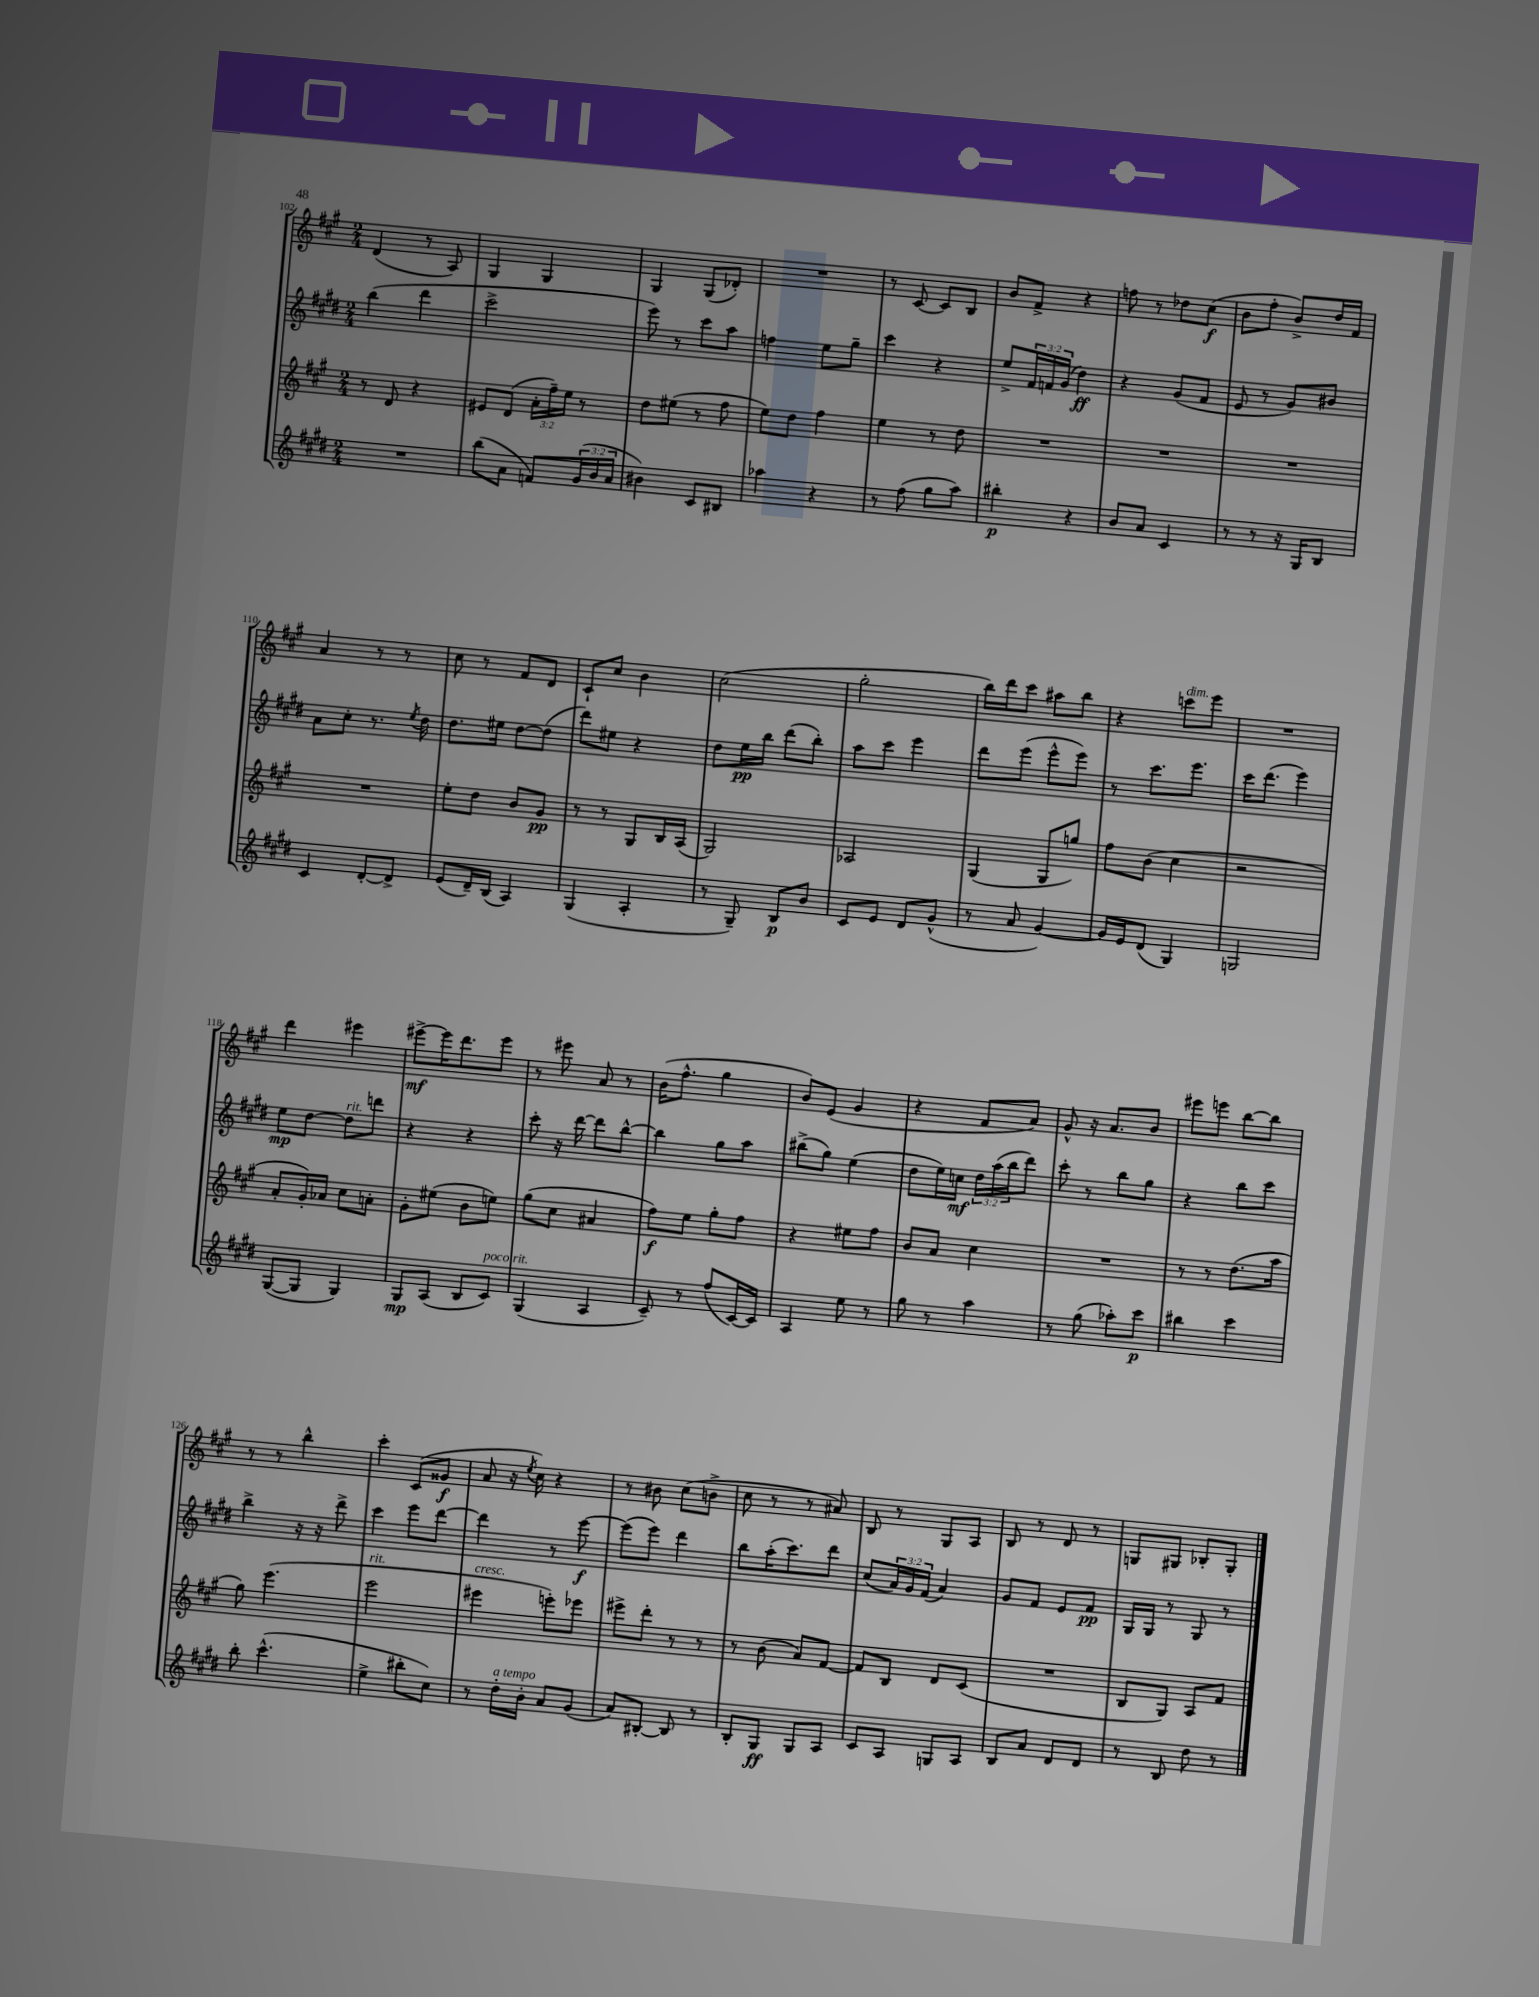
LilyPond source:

<<
\new StaffGroup <<
\new Staff = "s0" {
    \clef treble \key a \major \numericTimeSignature \time 2/4
    d'4( r8 a8) |
    gis4 gis4 |
    gis4 gis8( des'8-.) |
    R2 |
    r8 cis'8~ cis'8 b8 |
    b'8 fis'8-> r4 |
    f''8 r8 des''8 cis''8\f( |
    b'8 fis''8-. b'8->) d''16 fis'16 |
    a'4 r8 r8 |
    cis''8 r8 fis'8 d'8 |
    cis'8-! cis''8 b'4 |
    cis''2( |
    gis''2-. |
    b''16) d'''16 cis'''8 ais''8 b''8 |
    r4 c'''8^\markup { \italic "dim." } e'''8 |
    R2 |
    d'''4 eis'''4 |
    eis'''8~->\mf eis'''16 d'''8. eis'''8 |
    r8 eis'''8 a'8 r8 |
    b'16( fis''8.-^ gis''4 |
    b'8) e'8( gis'4 |
    r4 fis'8 a'8) |
    gis'8-^ r16 a'8. b'8 |
    eis'''8 e'''8 b''8~ b''8 |
    r8 r8 b''4-^ |
    cis'''4-. cis'8( gisis'8\f |
    a'8 r16 \acciaccatura { e''8 } cis''16) r4 |
    r8 bis'8 cis''8( b'8-> |
    cis''8 r8 r8 ais'8) |
    b8 r8 gis8 a8 |
    b8 r8 d'8 r8 |
    g8 gis8 bes8-. gis8-. \bar "|." |
}
\new Staff = "s1" {
    \clef treble \key e \major \numericTimeSignature \time 2/4 \override Staff.TupletNumber.text = #tuplet-number::calc-fraction-text
    b''4( dis'''4 |
    cis'''2-> |
    e'''8) r8 cis'''8 a''8 |
    f''4 e''8 gis''8-- |
    cis'''4 r4 |
    e''8-> \tuplet 3/2 { fis'16 f'16 gis'16( } dis''4\ff) |
    r4 gis'8( fis'8 |
    e'8 r8 gis'8) bis'8 |
    a'8 cis''8-. r8. \acciaccatura { e''8 } dis''16 |
    dis''8. eis''16 dis''8~ dis''8( |
    dis'''8) eis''8 r4 |
    dis''8 e''16\pp b''16 dis'''8( b''8-.) |
    a''8 cis'''8 e'''4 |
    dis'''8 e'''8( e'''8-^ e'''8) |
    r8 cis'''8. e'''8. |
    cis'''16 dis'''8.( e'''4) |
    e''8\mp dis''8~ dis''8^\markup { \italic "rit." } d'''8 |
    r4 r4 |
    cis'''8-. r16 dis'''16~ dis'''8 b''8~-^ |
    b''4 gis''8 a''8 |
    bis''8->( gis''8) e''4( |
    dis''8 e''16) c''16\mf \tuplet 3/2 { dis''16 a''16( b''16 } dis'''8) |
    cis'''8-. r8 b''8 gis''8 |
    r4 b''8 cis'''8 |
    b''4-> r16 r16 dis'''8-> |
    cis'''4 e'''8 dis'''8~ |
    dis'''4 r8 e'''8~\f |
    e'''8( e'''8) dis'''4 |
    b''8 a''16-.( cis'''8.) dis'''8 |
    cis''8( \tuplet 3/2 { a'16) gis'16 fis'16( } a'4) |
    gis'8 fis'8 e'8 fis'8\pp |
    gis16 gis16 r8 gis8 r8 \bar "|." |
}
\new Staff = "s2" {
    \clef treble \key a \major \numericTimeSignature \time 2/4 \override Staff.TupletNumber.text = #tuplet-number::calc-fraction-text
    r8 d'8 r4 |
    eis'8 d'8( \tuplet 3/2 { a'16-. fis''16--) e''16 } r8 |
    d''8 eis''8( r8 fis''8 |
    e''8) d''8 fis''4 |
    e''4 r8 d''8 |
    R2 |
    R2 |
    R2 |
    R2 |
    e''8-. d''8 b'8 gis'8\pp |
    r8 r8 gis8 b16 a16( |
    gis2) |
    aes2 |
    gis4( gis8 g''8) |
    fis''8 b'8( cis''4 |
    r2 |
    a'8-. gis'16-.) aes'16 cis''8 a'8-. |
    gis'8-. eis''8( b'8 e''8) |
    gis''8( cis''8 ais'4 |
    fis''8\f) e''8 gis''8-. fis''8 |
    r4 eis''8 fis''8 |
    b'8 a'8 cis''4 |
    R2 |
    r8 r8 d''8.( a''16 |
    gis''8) e'''4.( |
    e'''2^\markup { \italic "rit." } |
    eis'''4^\markup { \italic "cresc." } e'''8-.) ees'''8 |
    eis'''8-> d'''8-. r8 r8 |
    r8 b'8( a'8) fis'8~ |
    fis'8 b8 d'8 cis'8( |
    R2 |
    b8 gis8) a8 fis'8 \bar "|." |
}
\new Staff = "s3" {
    \clef treble \key e \major \numericTimeSignature \time 2/4 \override Staff.TupletNumber.text = #tuplet-number::calc-fraction-text
    R2 |
    b''8( a'8 f'8) \tuplet 3/2 { gis'16( b'16 a'16 } |
    bis'4) cis'8 bis8 |
    aes''4 r4 |
    r8 fis''8( gis''8 a''8) |
    bis''4-.\p r4 |
    b'8 a'8 cis'4 |
    r8 r8 r16 gis16 b8 |
    cis'4 dis'8~-. dis'8-> |
    e'8( dis'16--) b16( a4) |
    gis4( a4-. |
    r8 gis8--) b8\p b'8 |
    cis'8 e'8 dis'8 gis'8-^( |
    r8 a'8 gis'4~) |
    gis'16 e'16 dis'8( gis4) |
    g2 |
    gis8~( gis8 gis4) |
    gis8\mp a8( b8 cis'8^\markup { \italic "poco rit." }) |
    gis4( a4 |
    cis'8--) r8 fis''8( cis'16~) cis'16 |
    a4 e''8 r8 |
    gis''8 r8 a''4 |
    r8 gis''8( aes''8-.) cis'''8\p |
    bis''4 cis'''4 |
    b''8-. cis'''4.-^( |
    e''4-> bis''8-. cis''8) |
    r8 dis''16-.^\markup { \italic "a tempo" } b'16-. a'8 gis'8( |
    a'8) bis8~-. bis8 r8 |
    b8-. gis8\ff gis8 a8 |
    cis'8 a8 g8 a8 |
    b8 a'8 dis'8 dis'8 |
    r8 b8 dis''8 r8 \bar "|." |
}
>>
>>
\layout { \context { \Score currentBarNumber = #102 } }
